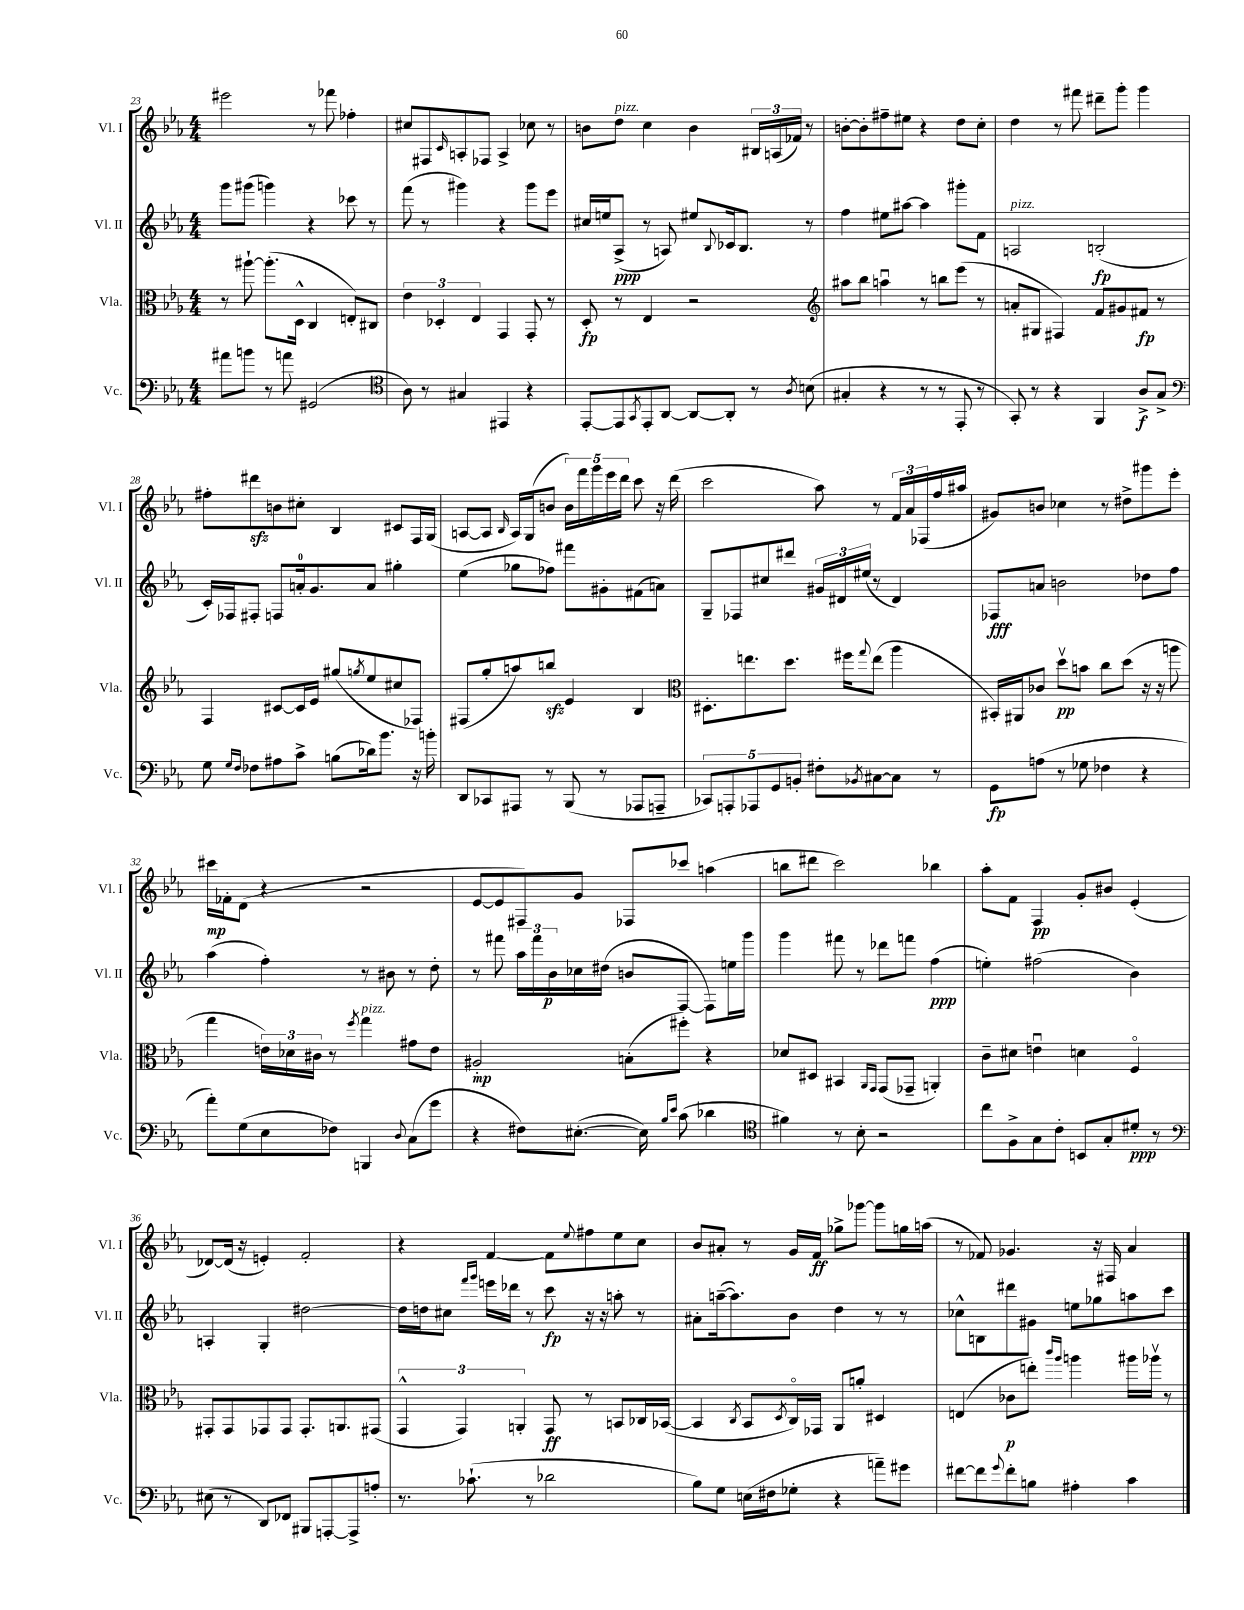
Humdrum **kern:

**kern	**kern	**kern	**kern
*staff4	*staff3	*staff2	*staff1
*clefF4	*clefC3	*clefG2	*clefG2
*k[b-e-a-]	*k[b-e-a-]	*k[b-e-a-]	*k[b-e-a-]
*M4/4	*M4/4	*M4/4	*M4/4
8a#	8r	8ggg	2eee#
8b	[8aa#`	(8ggg#	.
8r	(8.aa#']	4ggg)	.
8a	.	.	.
.	16D^^	.	.
(2GG#	4C	4r	8r
.	.	.	8fff-
.	8E')	8ccc-	4ff-'
.	8C#	8r	.
=	=	=	=
*clefC4	*	*	*
8A-)	6e-	(8fff	8cc#
8r	.	8r	8F#
.	6D-'	.	.
.	.	.	16qqc
4G#	.	4ggg#)	8A'
.	6E-	.	.
.	.	.	8F-
4EE#	4GG	4r	4A^
4r	8GG'	8ggg#	8cc-
.	8r	8eee-	8r
=	=	=	=
[8EE-'	8D'	16cc#	8b
.	.	16ee	.
8EE-]	8r	(8A-^	8dd
8qGG	.	.	.
8EE-'	4E-	8r	4cc
[8AA-	.	8A)	.
8AA-_	2r	8ee#	4b
.	.	8qqB-	.
8AA-']	.	16c-	.
.	.	8.B-	.
8r	.	.	24B#
.	.	.	(24A
.	.	.	24f-)
8qA-	.	.	.
(8B	.	8r	8r
=	=	=	=
*	*clefG2	*	*
4G#'	8aa#	4ff	[8b'
.	8bb-	.	8b']
4r	4aau	8ee#	8ff#~
.	.	[8aa#	8ee#
8r	8r	4aa#]	4r
8r	8bb	.	.
8EE-'	(8eee-	8ggg#'	8dd
8r	8r	8f	8cc'
=	=	=	=
8GG')	8a'	2A	4dd
8r	8G#	.	.
4r	4F#)	.	8r
.	.	.	8fff#
4FF	8f	(2B'	8ddd#~
.	8g#	.	8ggg'
8A-^	8f#	.	4ggg
8G^	8r	.	.
=	=	=	=
*clefF4	*	*	*
8G	4F	16c')	8ff#'
.	.	16F-	.
16qqG	.	.	.
16qqF	.	.	.
8F-	.	8F#'	8ddd#
8A#	[8c#	8F	8b
8c^	16c#]	16a'	8cc#'
.	16e-	8.g	.
(8B	(8gg#	.	4B-
.	8qgg	.	.
16d-)	8ee-	8a	.
8.b-	.	.	.
.	8cc#	4gg#'	8c#
16r	8F-)	.	16F
16b'	.	.	(16G
=	=	=	=
8DD	(8F#	(4ee-	[8A
8CC-	8gg'	.	8A]
.	.	.	16qqB-
8AAA#	8aa)	8gg-	16A)
.	.	.	(16G
8r	8bb	8ff-)	8b
(8BBB-	4e-	8fff#	20b)
.	.	.	20fff
.	.	.	20ggg
8r	.	8g#'	.
.	.	.	20eee-
.	.	.	20ddd
8AAA-	4B-	(8f#	8ccc
8AAA~	.	8a)	16r
.	.	.	(16ddd
=	=	=	=
*	*clefC3	*	*
10CC-)	8.D#'	8G~	2ccc
10AAA'	.	.	.
.	.	8F-	.
.	8.ee	.	.
10AAA-	.	.	.
.	.	8cc#	.
10GG	.	.	.
.	8.dd	8ddd#	.
10BB'	.	.	.
8F#'	.	24g#	8aa-)
.	.	24d#	.
.	16ff#	.	.
.	.	(24ee#	.
8qBB-	8qqgg	.	.
[8C#	(8ee	8r	8r
8C#]	4aa-	4d#)	24f
.	.	.	24a-
.	.	.	(24F-
8r	.	.	16ff
.	.	.	16aa#
=	=	=	=
8GG	16BB#')	8F-	8g#)
.	16AA#	.	.
(8A	8c-	8a	8b
8r	8ddv	2b	4cc-
8G-	8b	.	.
4F-	8cc	.	8r
.	(8dd	.	8dd#^
4r	16r	8dd-	8ggg#
.	16r	.	.
.	8aa	8ff	8eee-'
=	=	=	=
8a-')	4gg	(4aa-	16ccc#
.	.	.	16f-'
(8G	.	.	(8d
8E-	24e)	4ff')	4r
.	24d-	.	.
.	24c#	.	.
8F-)	8r	.	.
.	8qff	.	.
4BBB	4gg	8r	2r
.	.	8b#	.
8qqD	.	.	.
(8C	8g#	8r	.
8g	8e	8dd'	.
=	=	=	=
4r	2A#'	8r	[8e-
.	.	8fff#	8e-]
8F#)	.	24aa-	8F#)
.	.	24fff#	.
.	.	24b-	.
([8.E#'	.	16cc-	8g
.	.	(16dd#	.
.	(8B'	8b	8F-
16E#])	.	.	.
16qqB-	.	.	.
16qqe-	.	.	.
(8c	8ff#')	[8F	8ccc-
4d-	4r	8F])	(4aa
.	.	16ee	.
.	.	16ggg	.
=	=	=	=
*clefC4	*	*	*
4f#)	8d-	4ggg	8bb
.	8D#	.	8ddd#
8r	4BB#	8fff#	2ccc)
8B-'	.	8r	.
.	16qqAA-	.	.
.	16qqGG	.	.
2r	(8GG	8ddd-	.
.	8GG-~	8fff	.
.	4AA')	(4ff	4bb-
=	=	=	=
8cc	8c~	4ee')	8aa-'
8F^	8d#	.	8f
8G	4eu	(2ff#	4F
8c'	.	.	.
8BB	4d	.	8g'
8G'	.	.	8b#
8d#'	4Fo	4b-)	(4e-'
8r	.	.	.
=	=	=	=
*clefF4	*	*	*
(8E#	8GG#'	4A'	[8d-)
8r	8GG#	.	(16d-]
.	.	.	16r
8DD)	8GG-	4G'	4e')
8FF-	8GG-	.	.
8BBB#	8.GG-'	[2dd#	2f'
[8AAA'	.	.	.
.	8.AA	.	.
8AAA^]	.	.	.
8A'	(8GG#	.	.
=	=	=	=
8.r	6GG^^	16dd#]	4r
.	.	16dd	.
.	.	8cc#	.
.	6GG)	.	.
(8.c-`	.	.	.
.	.	16qqfff	.
.	.	16qqggg	.
.	.	16eee	[4f
.	.	16ddd-	.
.	6AA'	.	.
8r	.	8r	.
2d-	8GG	8ccc	8f]
.	.	.	8qqee-
.	8r	16r	8ff#
.	.	16r	.
.	8BB	8aa'	8ee-
.	16C-	8r	8cc
.	([16BB-	.	.
=	=	=	=
8B-)	4BB-]	8a#'	8b-
8G	.	([16aa~	8a#'
.	.	8.aa])	.
.	8qC	.	.
(16E	8BB-	.	8r
16F#	.	.	.
.	8qD	.	.
8G-'	16Co)	8b-	16g
.	16GG-	.	16f
4r	8AA-	4dd	8gg-^
.	8a'	.	[8ggg-
8a~)	4D#	8r	8ggg-]
8g#	.	8r	16gg
.	.	.	(16aa
=	=	=	=
[8f#	(4E	8cc-^^	8r
8f#]	.	8B	8f-)
8qqg	.	.	.
8f#'	8c-	8ddd#	4.g-
8B	8ee')	8g#	.
.	16qqccc	.	.
.	16qqaa-	.	.
4A#'	4aa	8ee	.
.	.	8gg-	16r
.	.	.	16F#
4c	16aa#	8aa	4a-
.	16aa-v	.	.
.	8r	8ccc	.
==	==	==	==
*-	*-	*-	*-
